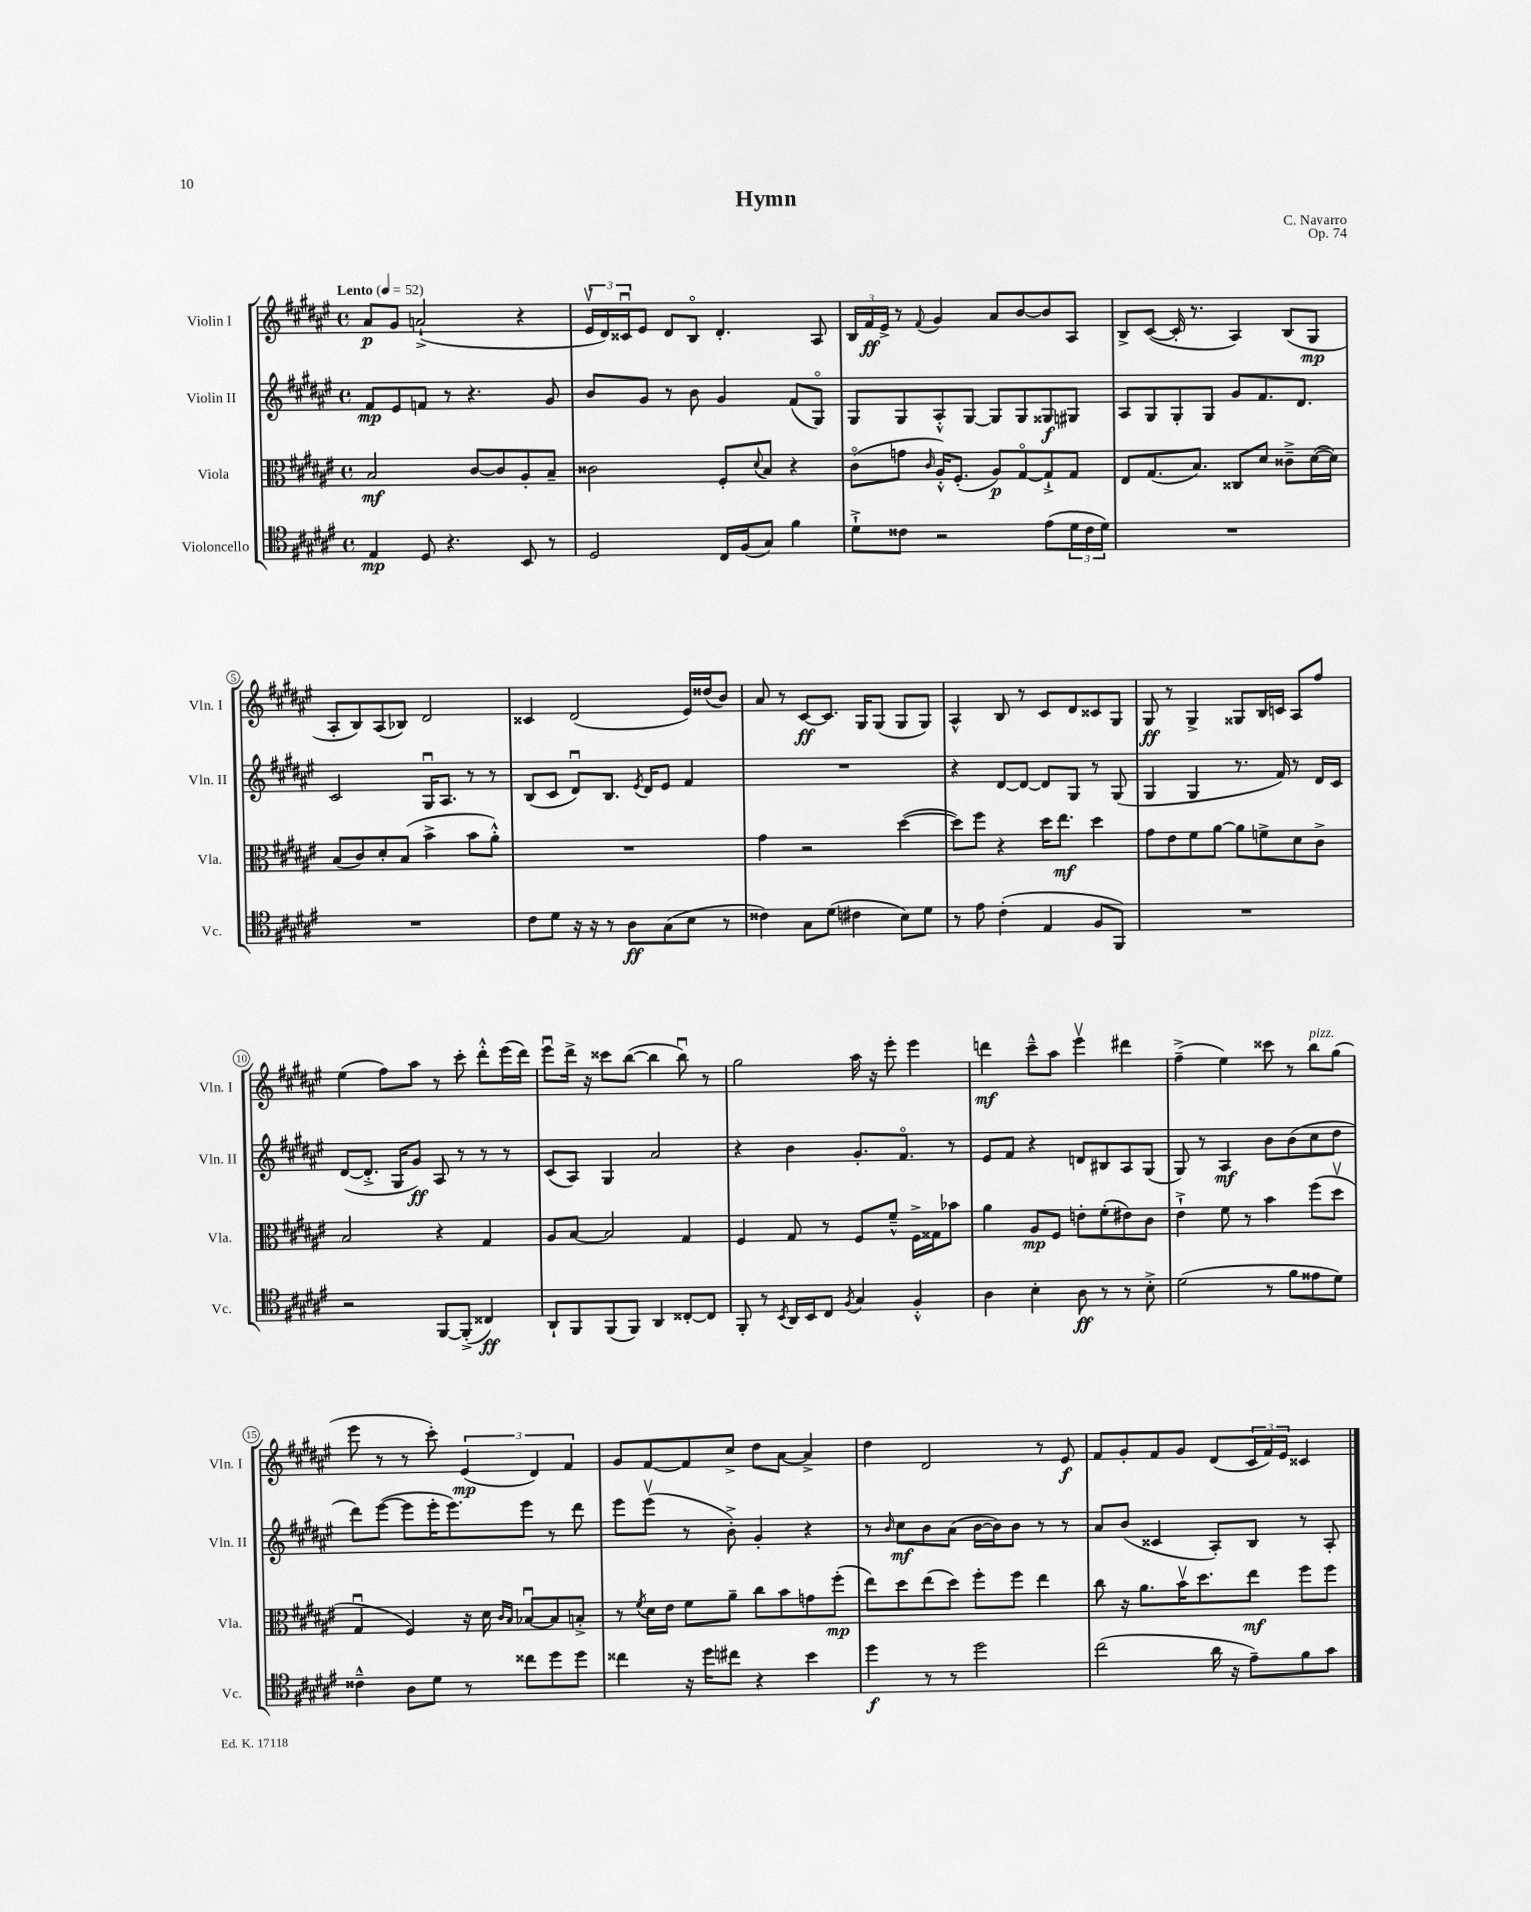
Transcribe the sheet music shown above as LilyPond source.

\header { title = "Hymn" composer = "C. Navarro" opus = "Op. 74" }
<<
\new StaffGroup <<
\new Staff = "s0" \with { instrumentName = "Violin I" shortInstrumentName = "Vln. I" } {
    \clef treble \key fis \major \defaultTimeSignature \time 4/4 \tempo "Lento" 4 = 52
    ais'8\p gis'8 a'2-!->( r4 |
    \tuplet 3/2 { eis'16\upbow dis'16) cisis'16\downbow } eis'8 dis'8 b8\flageolet dis'4.-. ais8 |
    \tuplet 3/2 { b16 fis'16\ff eis'16-> } r8 \appoggiatura { fis'8 } gis'4 ais'8 b'8~ b'8 ais8 |
    b8-> cis'8~( cis'16-. r8. ais4) b8( gis8\mp |
    ais8-. b8) ais8( bes8) dis'2 |
    cisis'4 dis'2( eis'16) disis''16( b'8) |
    ais'8 r8 cis'8~\ff cis'8. gis16 gis8( gis8 gis8) |
    ais4-^ b8 r8 cis'8 dis'8 cisis'8 gis8 |
    gis8\ff r8 gis4-> gisis8 b16 c'16 ais8 fis''8 |
    eis''4( fis''8) ais''8 r8 cis'''8-. dis'''8-.-^ eis'''16( dis'''16) |
    eis'''8\downbow dis'''16-> r16 cisis'''8 b''8~( b''4 b''8\downbow) r8 |
    gis''2 ais''16 r16 eis'''8-. eis'''4 |
    d'''4\mf cis'''8---^ ais''8 eis'''4\upbow dis'''4 |
    fis''4--->( eis''4) cisis'''8 r8 b''8^\markup { \italic "pizz." } gis''8( |
    eis'''8 r8 r8 cis'''8-.) \tuplet 3/2 { eis'4\mp( dis'4) fis'4 } |
    gis'8 fis'8~ fis'8 cis''8-> dis''8 ais'8~ ais'4-> |
    dis''4 dis'2 r8 eis'8\f |
    fis'8 gis'8-. fis'8 gis'8 dis'8( \tuplet 3/2 { cis'16 fis'16) eis'16 } cisis'4 \bar "|." |
}
\new Staff = "s1" \with { instrumentName = "Violin II" shortInstrumentName = "Vln. II" } {
    \clef treble \key fis \major \defaultTimeSignature \time 4/4
    fis'8\mp eis'8 f'8 r8 r4. gis'8 |
    b'8 gis'8 r8 b'8 gis'4 fis'8( gis8\flageolet) |
    gis8 gis8 ais8-.-^ gis8~ gis8 gis8 gisis8\f gis8 |
    ais8 gis8 gis8-. gis8 gis'8 fis'8. dis'8. |
    cis'2 gis16\downbow ais8. r8 r8 |
    b8( cis'8 dis'8\downbow) b8. \acciaccatura { eis'8 } dis'16 eis'8 fis'4 |
    R1 |
    r4 dis'8~ dis'8~ dis'8 gis8 r8 gis8( |
    gis4 gis4 r8. fis'16) r8 dis'16 cis'16 |
    dis'8~( dis'8.-.-> gis16 gis'8\ff) ais8 r8 r8 r8 |
    cis'8( ais8) gis4 ais'2 |
    r4 b'4 gis'8.-. fis'8.\flageolet r8 |
    eis'8 fis'8 r4 d'8 bis8 ais8 gis8( |
    gis8) r8 ais4\mf b'8 b'8( cis''8 dis''8 |
    dis'''8) eis'''8~( eis'''8 eis'''16-. eis'''8.) eis'''8 r8 dis'''8 |
    eis'''8 eis'''8\upbow( r8 b'8-.->) gis'4-. r4 |
    r8 \grace { b'16 } cis''8\mf b'8 ais'8( b'16~ b'16) b'8 r8 r8 |
    ais'8 b'8( cisis'4 ais8-.) b8 r8 ais8-. \bar "|." |
}
\new Staff = "s2" \with { instrumentName = "Viola" shortInstrumentName = "Vla." } {
    \clef alto \key fis \major \defaultTimeSignature \time 4/4
    b2\mf cis'8~ cis'8 ais8-. b8-- |
    cisis'2 fis8-. \appoggiatura { dis'8 } b8 r4 |
    cis'8\flageolet( g'8 \grace { cis'16 } ais16-.-^) fis8.-.( ais8\p) gis8~\flageolet gis8-!-> gis8 |
    eis8 gis8.( b8.) cisis8 dis'8 cisis'8---> dis'16~( dis'16) |
    b8( cis'8) dis'8-. b8( b'4-> b'8 ais'8-.-^) |
    R1 |
    gis'4 r2 dis''4~( |
    dis''8) fis''8 r4 dis''16 eis''8.\mf dis''4 |
    gis'8 eis'8 fis'8 ais'8~ ais'8 f'8-> dis'8 cis'8-> |
    b2 r4 gis4 |
    ais8 b8~ b2 gis4 |
    fis4 gis8 r8 fis8 fis'8---^ fis16-> gisis16 bes'8 |
    ais'4 ais8\mp fis8 e'8-. fis'8-.( eis'8) cis'8 |
    eis'4-!-> fis'8 r8 b'4 fis''8( dis''8\upbow |
    gis4\downbow fis4) r16 dis'16 \grace { cis'16 b16 } bes8~\downbow bes8 b8-.-> |
    r8 \acciaccatura { fis'8 } dis'16 eis'16 fis'8 ais'8-- cis''8 b'8 g'8 fis''8-.\mp( |
    eis''8) dis''8 eis''8( dis''8) fis''8-. fis''8 eis''4 |
    cis''8 r16 ais'8. b'16\upbow dis''8. eis''8\mf fis''8 fis''8 \bar "|." |
}
\new Staff = "s3" \with { instrumentName = "Violoncello" shortInstrumentName = "Vc." } {
    \clef tenor \key fis \major \defaultTimeSignature \time 4/4
    eis4\mp dis8 r4. b,8 r8 |
    dis2 cis16 fis16( gis8) fis'4 |
    dis'8-!-> cisis'8 r2 eis'8( \tuplet 3/2 { dis'16 cisis'16 dis'16) } |
    R1 |
    R1 |
    cis'8 dis'8 r16 r16 r8 ais8\ff gis8( b8 r8 |
    cisis'4) gis8 dis'8( cis'4 b8) dis'8 |
    r8 eis'8 cis'4-.( eis4 fis8 fis,8) |
    R1 |
    r2 fis,8~ fis,8-.->( cisis4\ff) |
    ais,8-! fis,8 fis,8( fis,8) ais,4 cisis8~-. cisis8 |
    fis,8-. r8 \acciaccatura { b,8 } ais,16 b,16 cis8 \acciaccatura { fis8 } gis4 fis4-.-^ |
    ais4 b4-. ais8\ff r8 r8 b8-.-> |
    dis'2( r8 fis'8 eisis'8 dis'8) |
    cisis'4---^ ais8 dis'8 r8 cisis''8 dis''8 dis''8 |
    cisis''4 r16 dis''16 cis''8 r4 b'4 |
    dis''4\f r8 r8 dis''2 |
    cis''2( ais'16 r16 eis'8--) fis'8 gis'8 \bar "|." |
}
>>
>>
\layout { \context { \Score \override BarNumber.stencil = #(make-stencil-circler 0.1 0.3 ly:text-interface::print) } }
